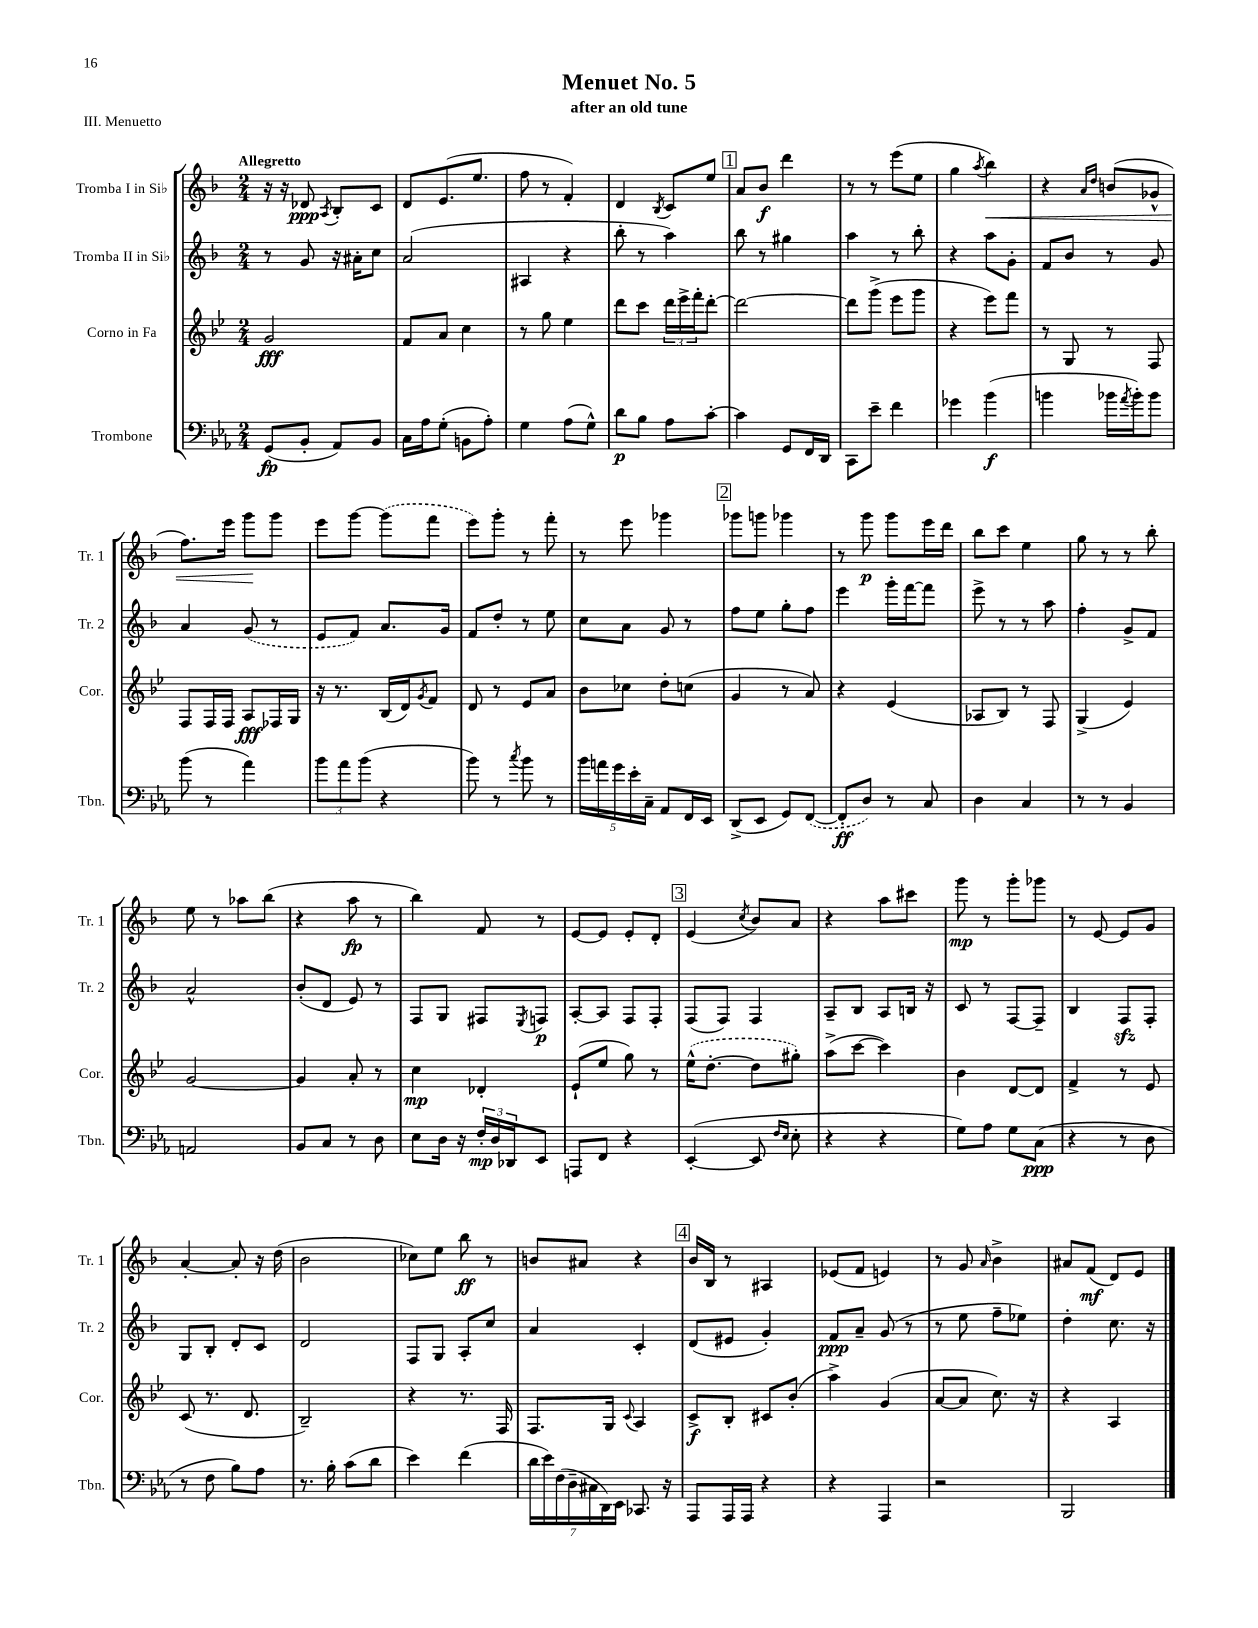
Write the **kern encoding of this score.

**kern	**dynam	**kern	**dynam	**kern	**dynam	**kern	**dynam
*part4	*part4	*part3	*part3	*part2	*part2	*part1	*part1
*staff4	*staff4	*staff3	*staff3	*staff2	*staff2	*staff1	*staff1
*I"Trombone	*	*I"Corno in Fa	*	*I"Tromba II in Si♭	*	*I"Tromba I in Si♭	*
*I'Tbn.	*	*I'Cor.	*	*I'Tr. 2	*	*I'Tr. 1	*
*clefF4	*	*clefG2	*	*clefG2	*	*clefG2	*
*k[b-e-a-]	*	*k[b-e-]	*	*k[b-]	*	*k[b-]	*
*M2/4	*	*M2/4	*	*M2/4	*	*M2/4	*
=1	=1	=1	=1	=1	=1	=1	=1
!	!	!	!	!	!	!LO:TX:a:B:t=Allegretto	!
(8GG/L	fp	2g/	fff	8r	.	16r	.
.	.	.	.	.	.	16r	.
8BB-'/J	.	.	.	8g/	.	8d-X/	ppp
.	.	.	.	.	.	8qA/	.
8AA-/L)	.	.	.	16r	.	8B-'/L	.
.	.	.	.	16a#X'\KL	.	.	.
8BB-/J	.	.	.	8cc\J	.	8c/J	.
=2	=2	=2	=2	=2	=2	=2	=2
16C\LL	.	8f/L	.	(2a/	.	8d/L	.
16A-\J	.	.	.	.	.	.	.
(8G'\J	.	8a/J	.	.	.	(8.e/	.
8BBn\L	.	4cc\	.	.	.	.	.
.	.	.	.	.	.	8.ee/J	.
8A-'\J)	.	.	.	.	.	.	.
=3	=3	=3	=3	=3	=3	=3	=3
4G\	.	8r	.	4A#X/	.	8ff\	.
.	.	8gg\	.	.	.	8r	.
(8A-\L	.	4ee-\	.	4r	.	4f'/)	.
8G^^\J)	.	.	.	.	.	.	.
=4	=4	=4	=4	=4	=4	=4	=4
8d\L	p	8ddd\L	.	8bb-'\	.	4d/	.
8B-\J	.	8ccc\J	.	8r	.	.	.
.	.	.	.	.	.	8qB-/	.
8A-\L	.	24ddd\LL	.	4aa\)	.	8c/L	.
.	.	24eee-^\	.	.	.	.	.
.	.	24fff'\J	.	.	.	.	.
[8c'\J	.	[8ddd'\J	.	.	.	8ee/J	.
!!LO:REH:place=s1:t=1
=5	=5	=5	=5	=5	=5	=5	=5
4c\]	.	2ddd\_	.	8bb-\	.	8a/L	.
.	.	.	.	8r	.	8b-/J	f
8GG/L	.	.	.	4gg#X\	.	4ddd\	.
16FF/L	.	.	.	.	.	.	.
16DD/JJ	.	.	.	.	.	.	.
=6	=6	=6	=6	=6	=6	=6	=6
8CC\L	.	8ddd\L]	.	4aa\	.	8r	.
8e-~\J	.	(8ggg^\J	.	.	.	8r	.
4f\	.	8eee-\L	.	8r	.	(8eee\L	.
.	.	8ggg\J	.	8bb-'\	.	8ee\J	.
=7	=7	=7	=7	=7	=7	=7	=7
4g-X\	.	4r	.	4r	.	4gg\	.
.	.	.	.	.	.	8qaa/	.
!	!	!	!	!	!	!	!LO:HP:b
(4b-\	f	8eee-\L)	.	8aa\L	.	4bb-\)	<
.	.	8fff\J	.	8g'\J	.	.	.
=8	=8	=8	=8	=8	=8	=8	=8
4bn\	.	8r	.	8f/L	.	4r	.
.	.	8G/	.	8b-/J	.	.	.
.	.	.	.	.	.	16qqa/LL	.
.	.	.	.	.	.	16qqdd/JJ	.
16b-X\LL	.	8r	.	8r	.	(8bn/L	.
8qa-/	.	.	.	.	.	.	.
16b-'\J)	.	.	.	.	.	.	.
8b-\J	.	8F/	.	8g/	.	8g-X^^/J	.
!!LO:LB:g=z
=9	=9	=9	=9	=9	=9	=9	=9
(8b-\	.	8F/L	.	4a/	.	8.ff\L)	.
8r	.	16F/L	.	.	.	.	.
.	.	16F/JJ	.	.	.	16eee\Jk	.
4a-\)	.	8A/L	fff	(8g/	.	8ggg\L	.
.	.	16F-X/L	.	8r	.	8ggg\J	[
.	.	16G/JJ	.	.	.	.	.
=10	=10	=10	=10	=10	=10	=10	=10
12b-\L	.	16r	.	8e/L	.	8eee\L	.
.	.	8.r	.	.	.	.	.
12a-\	.	.	.	.	.	.	.
.	.	.	.	8f/J)	.	[8ggg\J	.
(12b-\J	.	.	.	.	.	.	.
4r	.	(16B-/LL	.	8.a/L	.	(8ggg\L]	.
.	.	16d/J)	.	.	.	.	.
.	.	8qg/	.	.	.	.	.
.	.	8f/J	.	.	.	8fff\J	.
.	.	.	.	16g/Jk	.	.	.
=11	=11	=11	=11	=11	=11	=11	=11
8b-\)	.	8d/	.	8f/L	.	8eee\L)	.
8r	.	8r	.	8dd'/J	.	8ggg'\J	.
8qcc/	.	.	.	.	.	.	.
8b-\	.	8e-/L	.	8r	.	8r	.
8r	.	8a/J	.	8ee\	.	8fff'\	.
=12	=12	=12	=12	=12	=12	=12	=12
20b-\LL	.	8b-\L	.	8cc\L	.	8r	.
20an\	.	.	.	.	.	.	.
20g\	.	.	.	.	.	.	.
.	.	8cc-X\J	.	8a\J	.	8eee\	.
20e-'\	.	.	.	.	.	.	.
20C~\JJ	.	.	.	.	.	.	.
8AA-/L	.	8dd'\L	.	8g/	.	4ggg-X\	.
16FF/L	.	(8ccn\J	.	8r	.	.	.
16EE-/JJ	.	.	.	.	.	.	.
!!LO:REH:place=s1:t=2
=13	=13	=13	=13	=13	=13	=13	=13
(8DD^/L	.	4g/	.	8ff\L	.	8ggg-X\L	.
8EE-/J	.	.	.	8ee\J	.	8gggn\J	.
8GG/L)	.	8r	.	8gg'\L	.	4ggg-X\	.
([8FF/J	.	8a/)	.	8ff\J	.	.	.
=14	=14	=14	=14	=14	=14	=14	=14
8FF'/L]	ff	4r	.	4eee\	.	8r	.
8D/J)	.	.	.	.	.	8ggg\	p
8r	.	(4e-/	.	16ggg'\LL	.	8ggg\L	.
.	.	.	.	[16fff\J	.	.	.
8C/	.	.	.	8fff\J]	.	16eee\L	.
.	.	.	.	.	.	16ddd\JJ	.
=15	=15	=15	=15	=15	=15	=15	=15
4D\	.	8A-X/L	.	8eee^\	.	8bb-\L	.
.	.	8B-/J)	.	8r	.	8ccc\J	.
4C/	.	8r	.	8r	.	4ee\	.
.	.	8F/	.	8aa\	.	.	.
=16	=16	=16	=16	=16	=16	=16	=16
8r	.	(4G^/	.	4ff'\	.	8gg\	.
8r	.	.	.	.	.	8r	.
4BB-/	.	4e-/)	.	8g^/L	.	8r	.
.	.	.	.	8f/J	.	8bb-'\	.
!!LO:LB:g=z
=17	=17	=17	=17	=17	=17	=17	=17
2AAn/	.	[2g/	.	2a^^/	.	8ee\	.
.	.	.	.	.	.	8r	.
.	.	.	.	.	.	8aa-X\L	.
.	.	.	.	.	.	(8bb-\J	.
=18	=18	=18	=18	=18	=18	=18	=18
8BB-/L	.	4g/]	.	(8b-'/L	.	4r	.
8C/J	.	.	.	8d/J	.	.	.
8r	.	8a'/	.	8e/)	.	8aa\	fp
8D\	.	8r	.	8r	.	8r	.
=19	=19	=19	=19	=19	=19	=19	=19
8E-\L	.	4cc\	mp	8F/L	.	4bb-\)	.
16D\Jk	.	.	.	8G/J	.	.	.
16r	.	.	.	.	.	.	.
24F'/LL	mp	4d-X'/	.	8F#X/L	.	8f/	.
24D/	.	.	.	.	.	.	.
24DD-X/J	.	.	.	.	.	.	.
.	.	.	.	8qE/	.	.	.
8EE-/J	.	.	.	8Fn/J	p	8r	.
=20	=20	=20	=20	=20	=20	=20	=20
8AAAn/L	.	(8e-`/L	.	[8A'/L	.	[8e/L	.
8FF/J	.	8ee-/J	.	8A/J]	.	8e/J]	.
4r	.	8gg\)	.	8F/L	.	8e'/L	.
.	.	8r	.	8F'/J	.	8d'/J	.
!!LO:REH:place=s1:t=3
=21	=21	=21	=21	=21	=21	=21	=21
([4EE-'/	.	(16ee-^^\KL	.	(8F/L	.	(4e/	.
.	.	[8.dd'\J	.	.	.	.	.
.	.	.	.	8F/J)	.	.	.
.	.	.	.	.	.	8qcc/	.
8EE-/]	.	8dd\L]	.	4F/	.	8b-/L)	.
16qqF/LL	.	.	.	.	.	.	.
16qqE-/JJ	.	.	.	.	.	.	.
8E-'\	.	8gg#X'\J)	.	.	.	8a/J	.
=22	=22	=22	=22	=22	=22	=22	=22
4r	.	(8aa^\L	.	8A~/L	.	4r	.
.	.	[8ccc\J	.	8B-/J	.	.	.
4r	.	4ccc\])	.	8A/L	.	8aa\L	.
.	.	.	.	16Bn/Jk	.	8ccc#X\J	.
.	.	.	.	16r	.	.	.
=23	=23	=23	=23	=23	=23	=23	=23
8G\L)	.	4b-\	.	8c/	.	8ggg\	mp
8A-\J	.	.	.	8r	.	8r	.
8G\L	.	[8d/L	.	[8F/L	.	8ggg'\L	.
(8C\J	ppp	8d/J]	.	8F~/J]	.	8ggg-X\J	.
=24	=24	=24	=24	=24	=24	=24	=24
4r	.	4f^/	.	4B-/	.	8r	.
.	.	.	.	.	.	[8e/	.
8r	.	8r	.	8Fzz/L	.	8e/L]	.
8D\	.	8e-/	.	8F'/J	.	8g/J	.
!!LO:LB:g=z
=25	=25	=25	=25	=25	=25	=25	=25
8r	.	(8c/	.	8G/L	.	[4a'/	.
8F\	.	8.r	.	8B-'/J	.	.	.
8B-\L)	.	.	.	8d'/L	.	8a'/]	.
.	.	8.d/	.	.	.	.	.
8A-\J	.	.	.	8c/J	.	16r	.
.	.	.	.	.	.	(16dd\	.
=26	=26	=26	=26	=26	=26	=26	=26
8.r	.	2B-~/)	.	2d/	.	2b-\	.
16B-'\	.	.	.	.	.	.	.
(8c\L	.	.	.	.	.	.	.
8d\J	.	.	.	.	.	.	.
=27	=27	=27	=27	=27	=27	=27	=27
4e-\)	.	4r	.	8F/L	.	8cc-X\L)	.
.	.	.	.	8G/J	.	8ee\J	.
(4f\	.	8.r	.	8A'/L	.	8bb-\	ff
.	.	.	.	8cc/J	.	8r	.
.	.	16F/	.	.	.	.	.
=28	=28	=28	=28	=28	=28	=28	=28
28d\LL	.	8.F/L	.	4a/	.	8bn/L	.
28e-\)	.	.	.	.	.	.	.
(28F\	.	.	.	.	.	.	.
28D~\	.	.	.	.	.	.	.
.	.	.	.	.	.	8a#X/J	.
28C#X\	.	.	.	.	.	.	.
28DD\)	.	.	.	.	.	.	.
.	.	16G/Jk	.	.	.	.	.
28EE-\JJ	.	.	.	.	.	.	.
.	.	8qqc/	.	.	.	.	.
8.CC-X/	.	4A/	.	4c'/	.	4r	.
16r	.	.	.	.	.	.	.
!!LO:REH:place=s1:t=4
=29	=29	=29	=29	=29	=29	=29	=29
8AAA-/L	.	8c^/L	f	(8d/L	.	16b-/LL	.
.	.	.	.	.	.	16B-/JJ	.
16AAA-/L	.	8B-'/J	.	8e#X/J	.	8r	.
16AAA-/JJ	.	.	.	.	.	.	.
4r	.	8c#X/L	.	4g'/)	.	4A#X/	.
.	.	(8b-'/J	.	.	.	.	.
=30	=30	=30	=30	=30	=30	=30	=30
4r	.	4aa^\)	.	8f/L	ppp	(8e-X/L	.
.	.	.	.	8a~/J	.	8f/J	.
4AAA-/	.	(4g/	.	(8g/	.	4en/)	.
.	.	.	.	8r	.	.	.
=31	=31	=31	=31	=31	=31	=31	=31
2r	.	[8a/L	.	8r	.	8r	.
.	.	8a/J]	.	8ee\	.	8g/	.
.	.	.	.	.	.	16qqa/	.
.	.	8.cc\)	.	8ff~\L	.	4b-^\	.
.	.	.	.	8ee-X\J)	.	.	.
.	.	16r	.	.	.	.	.
=32	=32	=32	=32	=32	=32	=32	=32
2BBB-/	.	4r	.	4dd'\	.	8a#X/L	.
.	.	.	.	.	.	(8f/J	mf
.	.	4A/	.	8.cc\	.	8d/L)	.
.	.	.	.	.	.	8e/J	.
.	.	.	.	16r	.	.	.
==	==	==	==	==	==	==	==
*-	*-	*-	*-	*-	*-	*-	*-
